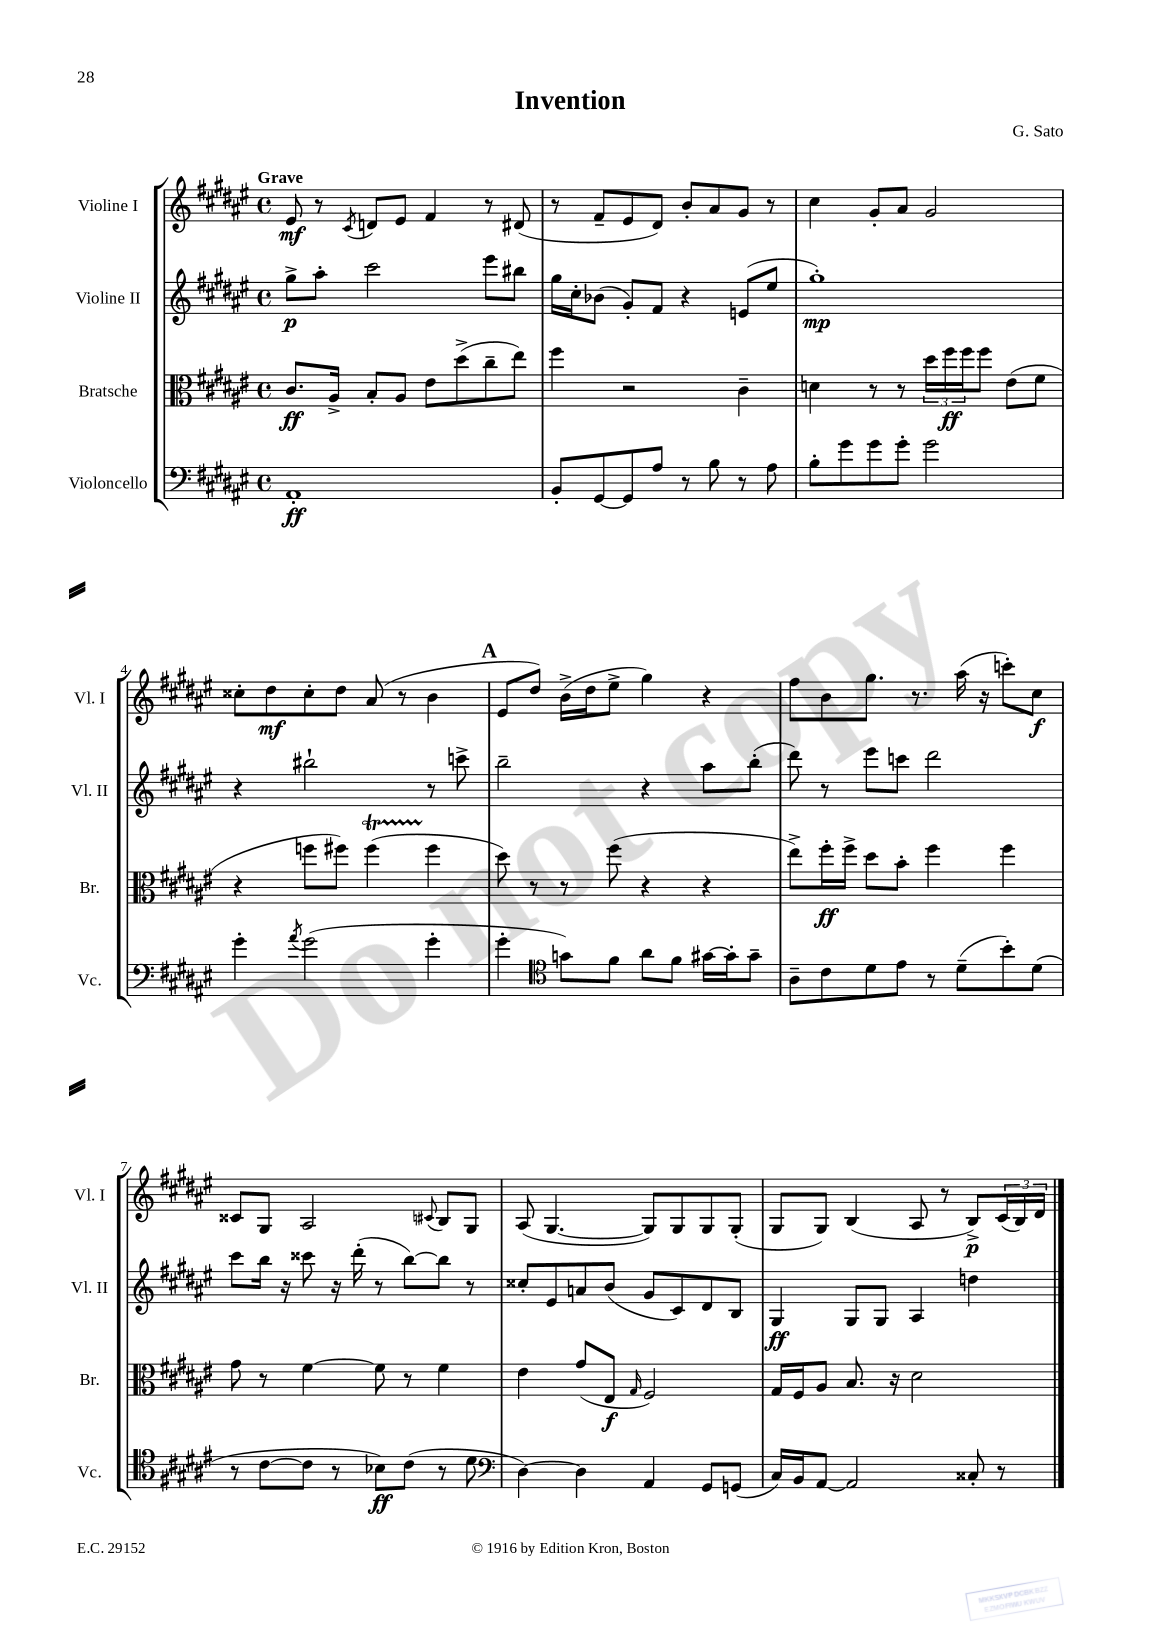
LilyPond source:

\header { title = "Invention" composer = "G. Sato" }
<<
\new StaffGroup <<
\new Staff = "s0" \with { instrumentName = "Violine I" shortInstrumentName = "Vl. I" } {
    \clef treble \key fis \major \defaultTimeSignature \time 4/4 \tempo "Grave"
    eis'8\mf r8 \acciaccatura { cis'8 } d'8 eis'8 fis'4 r8 dis'8( |
    r8 fis'8-- eis'8 dis'8) b'8-. ais'8 gis'8 r8 |
    cis''4 gis'8-. ais'8 gis'2 |
    cisis''8-. dis''8\mf cisis''8-. dis''8 ais'8( r8 b'4 |
    \mark \markup { \bold "A" } eis'8 dis''8) b'16->( dis''16 eis''8-> gis''4) r4 |
    fis''8 b'8 gis''8. r8. ais''16( r16 c'''8-.) cis''8\f |
    cisis'8 gis8 ais2 \appoggiatura { cis'8 } b8 gis8 |
    ais8( gis4.~ gis8) gis8 gis8 gis8-.( |
    gis8 gis8) b4( ais8 r8 b8->\p) \tuplet 3/2 { cis'16( b16) dis'16 } \bar "|." |
}
\new Staff = "s1" \with { instrumentName = "Violine II" shortInstrumentName = "Vl. II" } {
    \clef treble \key fis \major \defaultTimeSignature \time 4/4
    gis''8->\p ais''8-. cis'''2 eis'''8 bis''8 |
    gis''16 cis''16-. bes'8( gis'8-.) fis'8 r4 e'8( eis''8 |
    gis''1-.\mp) |
    r4 bis''2-! r8 c'''8-> |
    \mark \markup { \bold "A" } b''2-- r4 ais''8 b''8-.( |
    dis'''8) r8 eis'''8 c'''8 dis'''2 |
    cis'''8 b''16 r16 cisis'''8 r16 dis'''16-.( r8 b''8~) b''8 r8 |
    cisis''8-. eis'8 a'8 b'8( gis'8 cis'8) dis'8 b8 |
    gis4\ff gis8 gis8 ais4 d''4 \bar "|." |
}
\new Staff = "s2" \with { instrumentName = "Bratsche" shortInstrumentName = "Br." } {
    \clef alto \key fis \major \defaultTimeSignature \time 4/4
    cis'8.\ff ais16-> b8-. ais8 eis'8 dis''8->( cis''8-- eis''8) |
    fis''4 r2 cis'4-- |
    d'4 r8 r8 \tuplet 3/2 { dis''16 fis''16\ff fis''16 } fis''8 eis'8( fis'8 |
    r4 f''8 fis''8) fis''4\startTrillSpan( fis''4\stopTrillSpan |
    \mark \markup { \bold "A" } dis''8) r8 r8 fis''8( r4 r4 |
    eis''8->) fis''16-.\ff fis''16-> dis''8 b'8-. fis''4 fis''4 |
    gis'8 r8 fis'4~ fis'8 r8 fis'4 |
    eis'4 gis'8( eis8\f \grace { gis16 } fis2) |
    gis16 fis16 ais8 b8. r16 dis'2 \bar "|." |
}
\new Staff = "s3" \with { instrumentName = "Violoncello" shortInstrumentName = "Vc." } {
    \clef bass \key fis \major \defaultTimeSignature \time 4/4
    ais,1-.\ff |
    b,8-. gis,8~ gis,8 ais8 r8 b8 r8 ais8 |
    b8-. gis'8 gis'8 gis'8-. gis'2 |
    gis'4-. \acciaccatura { ais'8 } gis'2( gis'4-. |
    \mark \markup { \bold "A" } gis'4-. \clef tenor g'8) fis'8 ais'8 fis'8 gis'16~ gis'16-. gis'8-- |
    ais8-- cis'8 dis'8 eis'8 r8 dis'8--( b'8-.) dis'8( |
    r8 cis'8~ cis'8 r8 bes8\ff) cis'8( r8 dis'8 |
    \clef bass dis4~) dis4 ais,4 gis,8 g,8( |
    cis16) b,16 ais,8~ ais,2 cisis8-. r8 \bar "|." |
}
>>
>>
